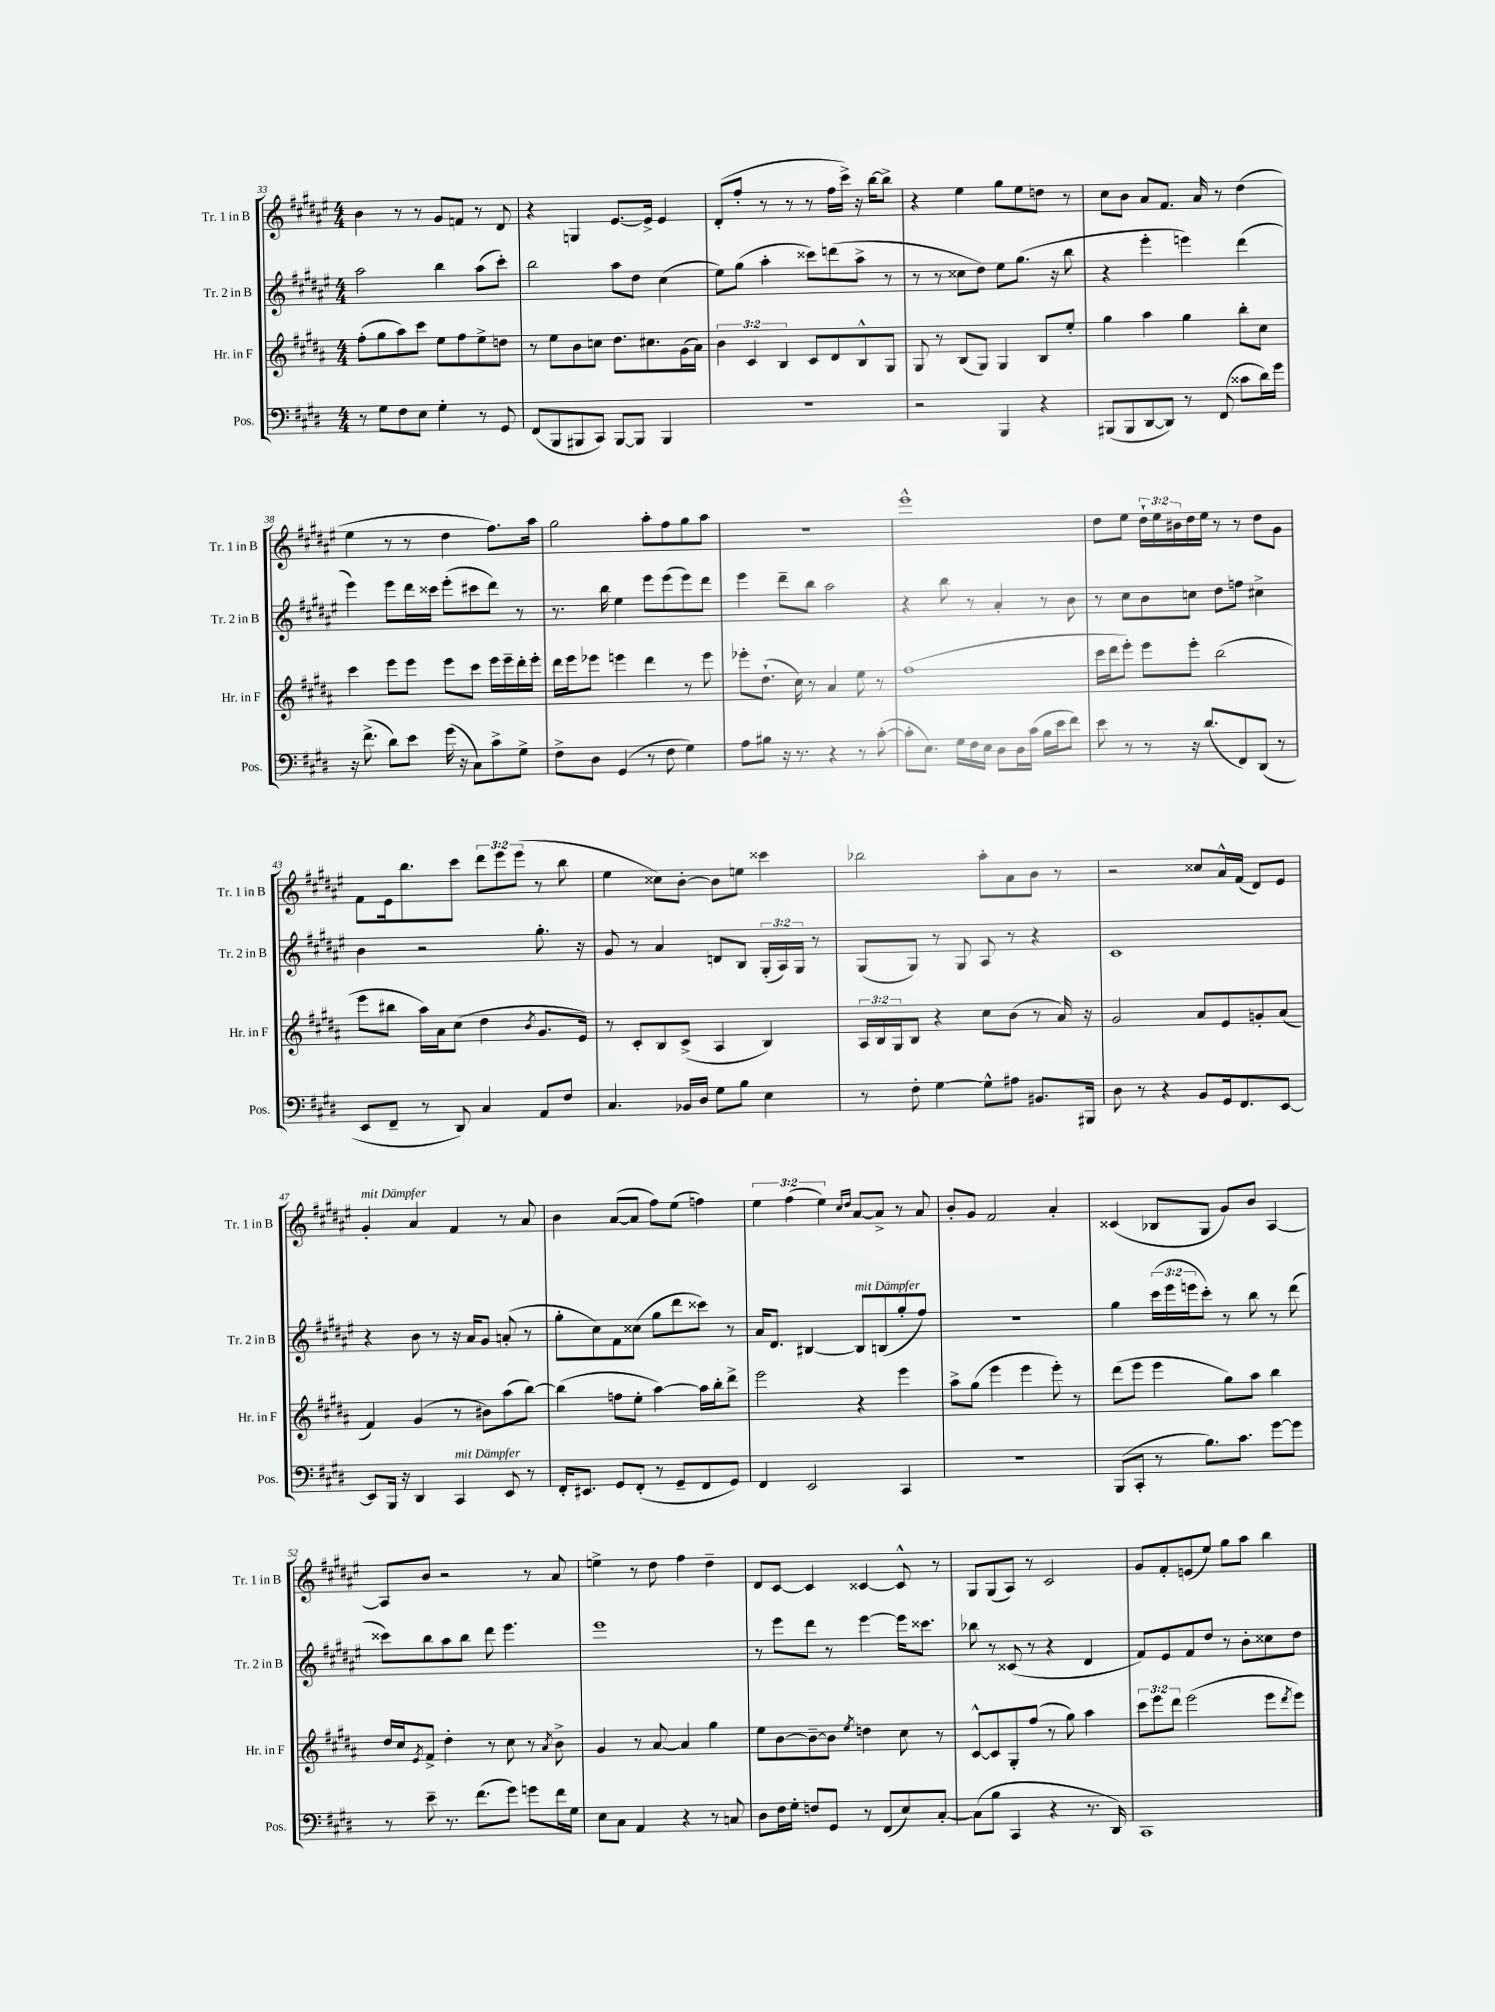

**kern	**kern	**kern	**kern
*part4	*part3	*part2	*part1
*staff4	*staff3	*staff2	*staff1
*I"Pos.	*I"Hr. in F	*I"Tr. 2 in B	*I"Tr. 1 in B
*I'Pos.	*I'Hr. in F	*I'Tr. 2 in B	*I'Tr. 1 in B
*clefF4	*clefG2	*clefG2	*clefG2
*k[f#c#g#d#]	*k[f#c#g#d#a#]	*k[f#c#g#d#a#e#]	*k[f#c#g#d#a#e#]
*M4/4	*M4/4	*M4/4	*M4/4
=33	=33	=33	=33
8r	(8ff#'\L	2aa#\	4b\
8G#\L	8gg#\	.	.
8F#\	8aa#\)	.	8r
8E\J	8ccc#\J	.	8r
4G#'\	8ee\L	4bb\	8g#/L
.	8ff#\	.	8fn/J
8r	8ee^\	(8aa#\L	8r
8GG#/	8ddn\J	8ccc#'\J)	8d#/
=34	=34	=34	=34
(8FF#/L	8r	2bb\	4r
8BBB/	8ee\L	.	.
8BBB#X/	8b\	.	4Gn/
8CC#/J)	8ccn\J	.	.
[8BBB#/L	8.dd#\L	8aa#\L	[8.e#/L
8BBB#/J]	.	8dd#\J	.
.	8.cc#X\	.	16e#^/Jk]
4BBB#/	.	(4cc#\	4e#/
.	(16g#\L	.	.
.	16a#\JJ)	.	.
=35	=35	=35	=35
1r	6b\	8ee#\L)	(8d#'/L
.	.	(8gg#\J	8ff#'/J
.	6c#/	.	.
.	.	4aa#'\	8r
.	6B/	.	.
.	.	.	8r
.	8c#/L	8ccc##X\L)	8r
.	8d#/	(8dddn\	16ff#\LL
.	.	.	16ccc#^\JJ)
.	8B^^/	8aa#^\J	16r
.	.	.	[16bb\KL
.	8G#/J	8r	8bb^\J]
=36	=36	=36	=36
2r	8G#/	8r	4r
.	8r	8r	.
.	(8B/L	8cc##X\L	4ee#\
.	8G#/J)	8dd#\J)	.
4BBB/	4G#/	8ee#\L	8gg#\L
.	.	(8.gg#\J	8ee#\
4r	8B/L	.	8ddn\J
.	.	16r	.
.	8ee'/J	8bb\	8r
=37	=37	=37	=37
(8BBB#X/L	4gg#\	4r	8cc#\L
8BBB#/	.	.	8b\J
[8DD#/	4aa#\	4eee#'\	8a#/L
8DD#/J])	.	.	8.f#/J
8r	4gg#\	4eeen\)	.
.	.	.	16a#/
(8FF#/	.	.	8r
8c##X\L	8bb'\L	(4ddd#\	(4dd#\
16d#\L)	8cc#\J	.	.
16g#\JJ	.	.	.
!!LO:LB:g=z
=38	=38	=38	=38
16r	4ccc#\	4eee#\)	4ee#\
(8.f#^\	.	.	.
8d#\L)	8eee\L	8eee#\L	8r
8e\J	8eee\J	16ddd#\L	8r
.	.	16ccc##X\JJ	.
(16g#\	8eee\L	(8eee#'\L	4dd#\
16r	.	.	.
8C#\L)	8ccc#\J	8ccc#X\	.
8c#^\	16eee\LL	8ddd#\J)	8.ff#\L)
.	16eee~\	.	.
8G#^\J	16ddd#'\	8r	.
.	16eee'\JJ	.	16aa#\Jk
=39	=39	=39	=39
8F#^\L	16ddd#\LL	8.r	2gg#\
.	16eee\J	.	.
8D#\J	8eee-X\J	.	.
.	.	16bb\	.
(4GG#/	4eeen\	4ee#\	.
8r	4ddd#\	8eee#\L	8aa#'\L
8F#\	.	(8eee#\	8ff#\
4G#\)	8r	8eee#\)	8gg#\
.	8eee\	8ddd#\J	8aa#\J
=40	=40	=40	=40
8A\L	8eee-X'\L	4eee#\	1r
8B#X\J	(8.dd#`\J	.	.
16r	.	8ddd#~\L	.
8.r	16cc#\)	.	.
.	8r	8bb\J	.
4r	4a#/	2aa#\	.
8r	8ee\	.	.
([8c#'\	8r	.	.
=41	=41	=41	=41
8c#'\L]	(1ff#	4r	1eee#^^
8.E\J)	.	.	.
.	.	8bb\	.
16G#\LL	.	.	.
16F#\	.	8r	.
16E\JJ	.	.	.
8D#\L	.	4a#'/	.
16D#\L	.	.	.
(16c#\JJ	.	.	.
16B\LL	.	8r	.
16e\J	.	.	.
8f#\J)	.	8b\	.
=42	=42	=42	=42
8e\	16ccc#\LL	8r	8dd#\L
.	16ddd#\J	.	.
8r	8eee'\J)	8cc#\L	8ee#\J
8r	8eee\L	8b\	24dd#`\LL
.	.	.	24ee#\
.	.	.	24b#X\
16r	8eee'\J	8ccn\J	16dd#\
(8.d#/L	.	.	16ee#\JJ
.	(2bb\	8dd#\L	8r
8FF#/)	.	8ffn\J	8r
(8DD#/J	.	4cc#X^\	8dd#\L
8r	.	.	8g#\J
!!LO:LB:g=z
=43	=43	=43	=43
8EE/L	8eee\L	4b\	8f#\L
8FF#~/J	8bb#X\J	.	16e#\k
.	.	.	8.bb\
8r	16aa#\LL)	2r	.
.	16a#\J	.	.
8DD#/)	(8cc#\J	.	8ccc#\J
4C#/	4dd#\	.	12ddd#\L
.	.	.	12eee#\
.	.	.	(12eee#\J
.	8qb/	.	.
8AA/L	8.g#/L	8.gg#'\	8r
8F#/J	.	.	8bb\
.	16e/Jk)	16r	.
=44	=44	=44	=44
4.C#/	8r	8g#/	4ee#\
.	8c#'/L	8r	.
.	8B/	4a#/	8cc##X\L)
16BB-X/LL	(8c#^/J	.	[8b'\J
16D#/JJ	.	.	.
8G#\L	4A#/	8dn/L	8b\L]
8B\J	.	8B/J	8een\J
4E\	4B/)	(24G#'/LL	4ccc##X\
.	.	24A#/)	.
.	.	24G#/JJ	.
.	.	8r	.
=45	=45	=45	=45
8r	24A#/LL	(8G#/L	2bb-X\
.	24B/	.	.
.	24G#/J	.	.
8F#'\	8B/J	8G#/J)	.
[4G#\	4r	8r	.
.	.	8G#/	.
8G#^^\L]	8cc#\L	8A#/	8aa#'\L
8A#X\J	(8b\J	8r	8a#\
8.BB#X/L	8r	4r	8b\J
.	16a#/)	.	8r
16BBB#X/Jk	16r	.	.
=46	=46	=46	=46
8D#\	2g#/	1c#	2r
8r	.	.	.
4r	.	.	.
8BB/L	8a#/L	.	8cc##X/L
16GG#/k	8e/	.	16a#^^/L
8.FF#/	.	.	(16f#/JJ
.	8gn'/	.	8d#/L)
[8EE/J	(8a#/J	.	8e#/J
!!LO:LB:g=z
=47	=47	=47	=47
!	!	!	!LO:TX:a:i:t=mit Dämpfer
8EE/L]	4f#/)	4r	4g#'/
16BBB/Jk	.	.	.
16r	.	.	.
4DD#/	(4g#/	8b\	4a#/
.	.	8r	.
!LO:TX:a:i:t=mit Dämpfer	!	!	!
4CC#/	8r	16r	4f#/
.	.	16a#/KL	.
.	8b#X\L)	8g#/J	.
8EE/	(8aa#\	(8an'/	8r
8r	[8bb\J)	8r	8a#/
=48	=48	=48	=48
16FF#'/KL	(4bb\]	8gg#'\L	4b\
8.EE#X/J	.	.	.
.	.	8cc#\)	.
8GG#/L	8ffn\L	8f#\	([8a#/L
(8FF#'/J	8ee'\J	(8cc##X\J	8a#/J]
8r	[4aa#\)	8gg#\L	8ff#\L)
8GG#~/L	.	8ddd#\	(8ee#\J
8FF#/	16aa#\LL]	8ccc##X\J)	4ffn\)
.	16bb'\J	.	.
8GG#/J)	8ddd#^\J	8r	.
=49	=49	=49	=49
4FF#/	2eee\	16a#/KL	6ee#\
.	.	8.d#/J	.
.	.	.	(6ff#\
2EE/	.	[4B#X/	.
.	.	.	6ee#\)
.	.	.	16qqcc#/LL
.	.	.	16qqdd#/JJ
!	!	!LO:TX:a:i:t=mit Dämpfer	!
.	4r	8B#/L]	[8a#/L
.	.	(8Bn/	8a#^/J]
4CC#/	4eee\	8gg#'/	8r
.	.	8ff#/J)	8a#/
=50	=50	=50	=50
1r	8aa#^\L	1r	8b'/L
.	(8gg#\J	.	8g#/J
.	4eee\	.	2f#/
.	4eee\	.	.
.	8eee'\)	.	4a#'/
.	8r	.	.
=51	=51	=51	=51
(8BBB/L	(8ddd#\L	4gg#\	(4c##X/
8CC#'/J	8eee\J	.	.
8r	4eee\	(24ccc#\LL	8B-X/L
.	.	24eee#\	.
.	.	24eeen\J	.
8.B\L)	.	8ccc#'\J)	8G#/J
.	8gg#\L)	8r	8g#/L)
8.c#\J	.	.	.
.	8aa#\J	8bb\	8b/J
[8g#\L	4bb\	8r	[4A#/
8g#\J]	.	(8ddd#\	.
!!LO:LB:g=z
=52	=52	=52	=52
8r	16dd#/LL	8ccc##X\L)	8A#/L]
.	16cc#/J	.	.
.	8qe/	.	.
8e~\	8f#^/J	8bb\	8b/J
8.r	4dd#'\	8aa#\	2r
.	.	8bb\J	.
(8.f#\L	.	.	.
.	8r	8ddd#\	.
8g#\J)	8cc#\	4.eee#\	.
8gn\L	8r	.	8r
.	8qa#/	.	.
16f#\L	8b^\	.	8a#/
16G#\JJ	.	.	.
=53	=53	=53	=53
8E\L	4g#/	1eee#	4een^\
8C#\J	.	.	.
4AA/	8r	.	8r
.	[8a#/	.	8dd#\
4r	4a#/]	.	4ff#\
8r	4gg#\	.	4dd#~\
8Cn/	.	.	.
=54	=54	=54	=54
8D#\L	8ee\L	8r	8d#/L
16F#\L	[8b\	8eee#\L	[8c#/J
16G#'\JJ	.	.	.
8Fn/L	8b~\_	8ddd#\J	4c#/]
8GG#/J	8b\J]	8r	.
.	8qee/	.	.
8r	4ddn\	[4eee#\	[4c##X/
(8FF#/L	.	.	.
8E/)	8cc#\	16eee#\KL]	8c##^^/]
.	.	8.ccc##X\J	.
[8C#'/J	8r	.	8r
=55	=55	=55	=55
(8C#\L]	[8c#^^/L	8bb-X\	8G#/L
8B\J	8c#/]	8r	(8G#/
4CC#/	8G#'/	(8c##X/	8A#/J)
.	(8ff#/J	8r	8r
4r	8r	4r	2c#/
.	8gg#\)	.	.
8.r	4aa#\	4d#/	.
16DD#/)	.	.	.
=56	=56	=56	=56
1CC#	12ccc#\L	8f#/L)	8g#/L
.	12eee\	.	.
.	.	8e#/	8f#'/
.	12ddd#\J	.	.
.	(2eee\	8f#/	(8en/
.	.	8dd#/J	8ee#/J)
.	.	8r	8gg#\L
.	.	8b'\L	8aa#\J
.	8eee\L	8cc##X\	4bb\
.	8qddd#/	.	.
.	8eee\J)	8dd#\J	.
==	==	==	==
*-	*-	*-	*-
